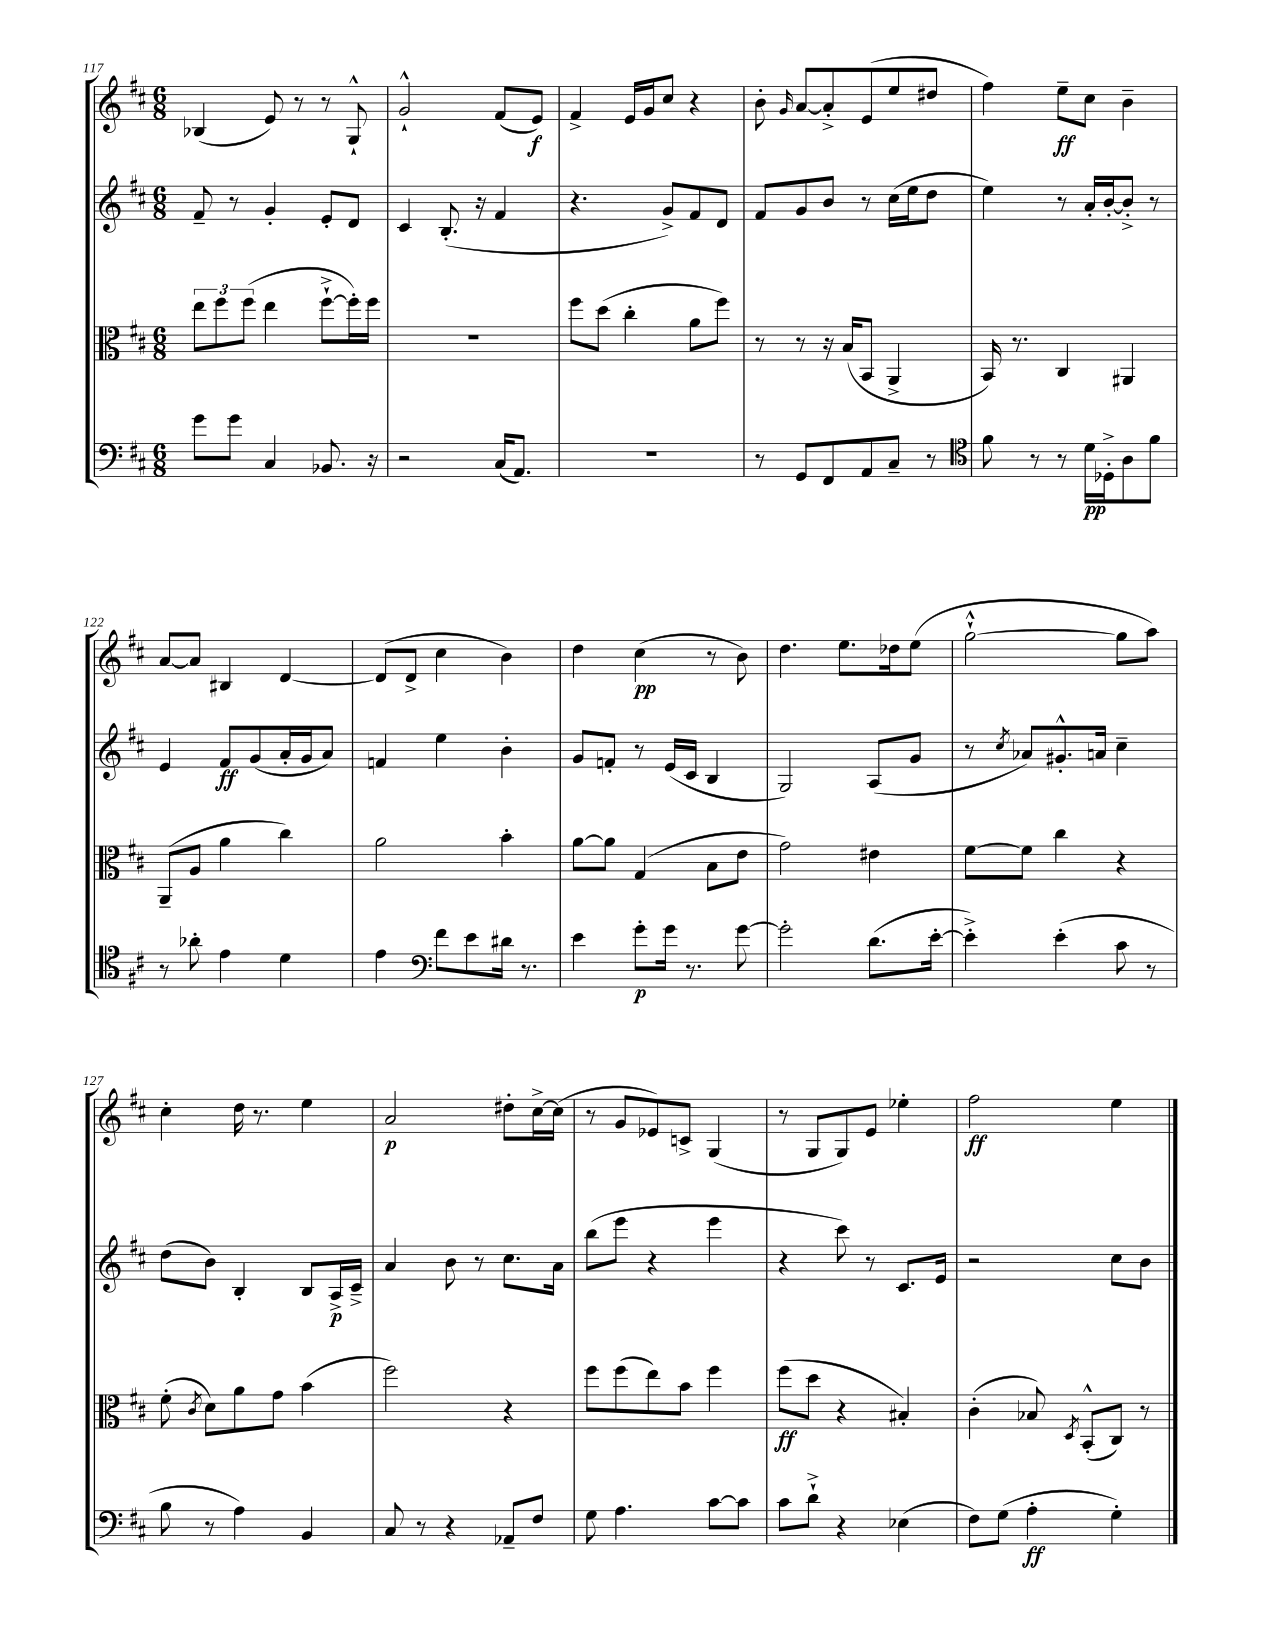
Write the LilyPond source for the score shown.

<<
\new StaffGroup <<
\new Staff = "s0" {
    \clef treble \key d \major \numericTimeSignature \time 6/8
    \autoBeamOff bes4( e'8) r8 r8 g8-!-^ |
    g'2-!-^ fis'8[( e'8]\f) |
    fis'4-> e'16[ g'16 cis''8] r4 |
    b'8-. \grace { g'16 } a'8[~ a'8-.-> e'8( e''8 dis''8] |
    fis''4) e''8[--\ff cis''8] b'4-- |
    a'8[~ a'8] bis4 d'4~ |
    d'8[( d'8]-> cis''4 b'4) |
    d''4 cis''4\pp( r8 b'8) |
    d''4. e''8.[ des''16 e''8]( |
    g''2~-!-^ g''8[ a''8]) |
    cis''4-. d''16 r8. e''4 |
    a'2\p dis''8[-. cis''16~-> cis''16]( |
    r8 g'8[ ees'8) c'8]-> g4( |
    r8 g8[ g8) e'8] ees''4-. |
    fis''2\ff e''4 \bar "|." |
}
\new Staff = "s1" {
    \clef treble \key d \major \numericTimeSignature \time 6/8
    \autoBeamOff fis'8-- r8 g'4-. e'8[-. d'8] |
    cis'4 b8.-.( r16 fis'4 |
    r4. g'8[->) fis'8 d'8] |
    fis'8[ g'8 b'8] r8 cis''16[( e''16 d''8] |
    e''4) r8 a'16[-. b'16~-. b'8]-.-> r8 |
    e'4 fis'8[\ff g'8( a'16-. g'16 a'8]) |
    f'4 e''4 b'4-. |
    g'8[ f'8]-. r8 e'16[( cis'16] b4 |
    g2) a8[( g'8] |
    r8 \acciaccatura { cis''8 } aes'8[) gis'8.-.-^ a'16] cis''4-- |
    d''8[( b'8]) b4-. b8[ a16->\p cis'16]---> |
    a'4 b'8 r8 cis''8.[ a'16] |
    b''8[( e'''8] r4 e'''4 |
    r4 cis'''8) r8 cis'8.[ e'16] |
    r2 cis''8[ b'8] \bar "|." |
}
\new Staff = "s2" {
    \clef alto \key d \major \numericTimeSignature \time 6/8
    \autoBeamOff \tuplet 3/2 { e''8[ fis''8 fis''8]( } e''4 fis''8[~-!-> fis''16-.) fis''16] |
    R2. |
    fis''8[ d''8]( cis''4-. a'8[ fis''8]) |
    r8 r8 r16 b16[( b,8] a,4-> |
    b,16) r8. cis4 ais,4 |
    a,8[--( a8] a'4 cis''4) |
    a'2 b'4-. |
    a'8[~ a'8] g4( b8[ e'8] |
    g'2) eis'4 |
    fis'8[~ fis'8] cis''4 r4 |
    fis'8-.( \acciaccatura { cis'8 } d'8[) a'8 g'8] b'4( |
    fis''2) r4 |
    fis''8[ fis''8( e''8) b'8] fis''4 |
    fis''8[\ff( d''8] r4 bis4-.) |
    cis'4-.( bes8) \acciaccatura { d8 } b,8[-.-^( cis8]) r8 \bar "|." |
}
\new Staff = "s3" {
    \clef bass \key d \major \numericTimeSignature \time 6/8
    \autoBeamOff g'8[ g'8] cis4 bes,8. r16 |
    r2 cis16[( a,8.]) |
    R2. |
    r8 g,8[ fis,8 a,8 cis8]-- r8 |
    \clef tenor fis'8 r8 r8 d'16[\pp des16-.-> a8 fis'8] |
    r8 aes'8-. e'4 d'4 |
    e'4 \clef bass fis'8[ e'8 dis'16] r8. |
    e'4 g'8[-.\p g'16] r8. g'8~ |
    g'2-. d'8.[( e'16]~-. |
    e'4-.->) e'4-.( cis'8 r8 |
    b8 r8 a4) b,4 |
    cis8 r8 r4 aes,8[-- fis8] |
    g8 a4. cis'8[~ cis'8] |
    cis'8[ d'8]-!-> r4 ees4( |
    fis8[) g8]( a4-.\ff g4-.) \bar "|." |
}
>>
>>
\layout { \context { \Score currentBarNumber = #117 } }
